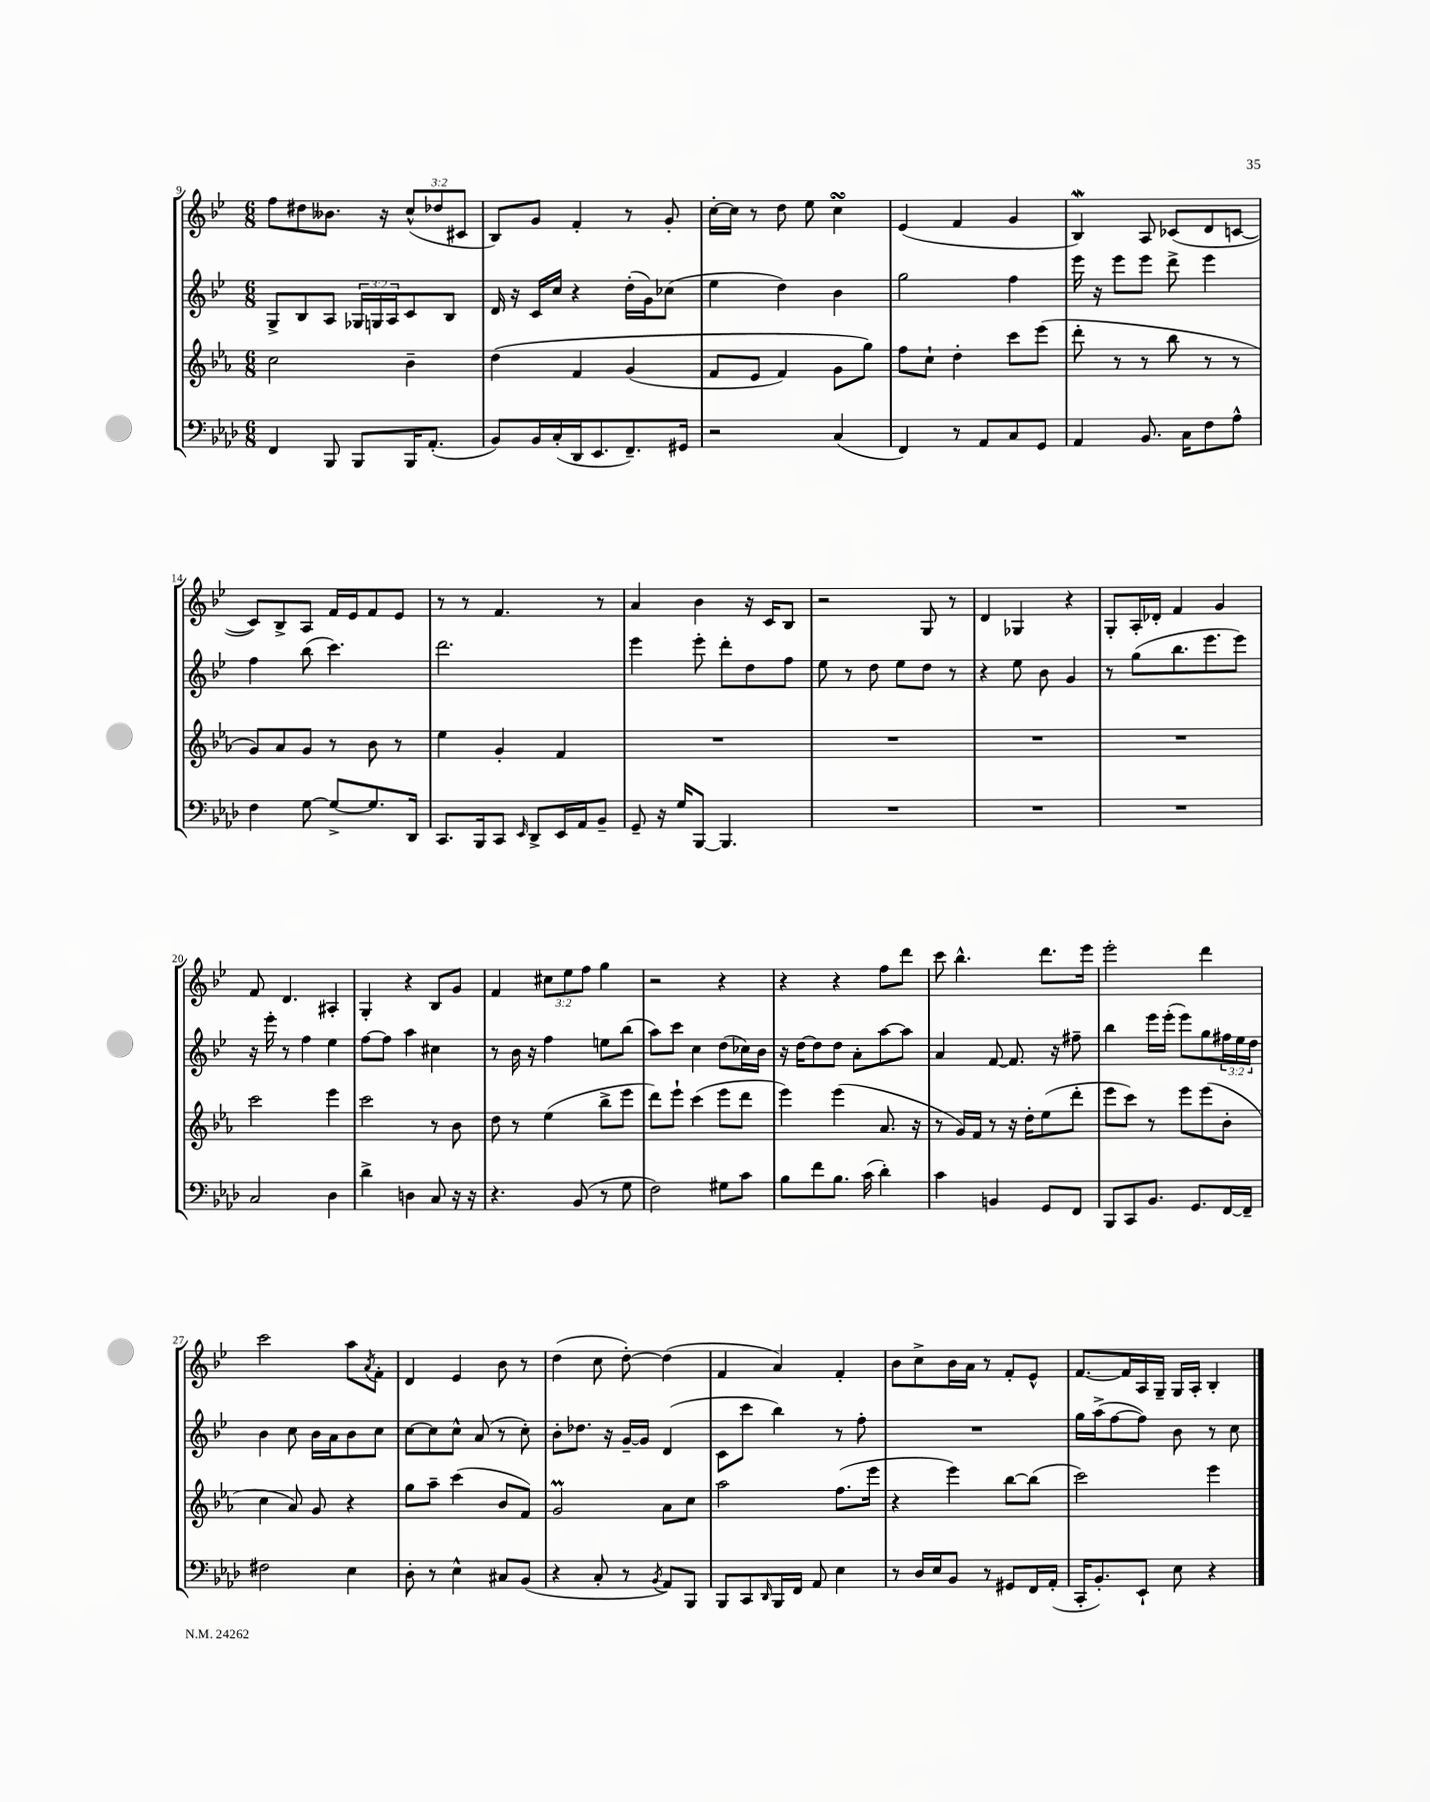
<<
\new StaffGroup <<
\new Staff = "s0" {
    \clef treble \key bes \major \numericTimeSignature \time 6/8 \override Staff.TupletNumber.text = #tuplet-number::calc-fraction-text
    f''8 dis''8 beses'8. r16 \tuplet 3/2 { c''8-^( des''8 cis'8 } |
    bes8) g'8 f'4-. r8 g'8-. |
    c''16~-. c''16 r8 d''8 ees''8 c''4\turn |
    ees'4( f'4 g'4 |
    bes4\mordent) a8 ces'8( d'8 c'8~ |
    c'8) bes8-> a8 f'16 ees'16 f'8 ees'8 |
    r8 r8 f'4. r8 |
    a'4 bes'4 r16 c'16 bes8 |
    r2 g8 r8 |
    d'4 ges4 r4 |
    g8-. a16-. des'16-. f'4 g'4 |
    f'8 d'4. ais4-. |
    g4-. r4 bes8 g'8 |
    f'4 \tuplet 3/2 { cis''8 ees''8 f''8 } g''4 |
    r2 r4 |
    r4 r4 f''8 d'''8 |
    c'''8 bes''4.-^ d'''8. ees'''16 |
    ees'''2-. d'''4 |
    c'''2 a''8 \acciaccatura { a'8 } f'8-. |
    d'4 ees'4 bes'8 r8 |
    d''4( c''8 d''8~-.) d''4( |
    f'4 a'4) f'4-. |
    bes'8 c''8-> bes'16 a'16 r8 f'8-. ees'8-^ |
    f'8.~ f'16 a16 g16-- g16 a16-. bes4-. \bar "|." |
}
\new Staff = "s1" {
    \clef treble \key bes \major \numericTimeSignature \time 6/8 \override Staff.TupletNumber.text = #tuplet-number::calc-fraction-text
    g8-> bes8 a8 \tuplet 3/2 { ges16 g16 a16 } c'8 bes8 |
    d'16 r16 c'16 c''16 r4 d''16-.( g'16) ces''8( |
    ees''4 d''4) bes'4 |
    g''2 f''4 |
    ees'''16 r16 ees'''8 ees'''8 d'''8-> ees'''4 |
    f''4 bes''8( c'''4.) |
    d'''2. |
    ees'''4 ees'''8-. d'''8-. d''8 f''8 |
    ees''8 r8 d''8 ees''8 d''8 r8 |
    r4 ees''8 bes'8 g'4 |
    r8 g''8( bes''8. ees'''8. ees'''8) |
    r16 ees'''16-. r8 f''4 ees''4 |
    f''8~ f''8 a''4 cis''4 |
    r8 bes'16 r16 f''4 e''8 bes''8( |
    a''8) c'''8 c''4 d''8( ces''16) bes'16 |
    r16 d''16~ d''8 d''8 a'8-. a''8~ a''8 |
    a'4 f'8~ f'8. r16 fis''8-- |
    bes''4 ees'''16 ees'''16-.( ees'''8) g''8 \tuplet 3/2 { fis''16 ees''16 d''16 } |
    bes'4 c''8 bes'16 a'16 bes'8 c''8 |
    c''8~ c''8 c''8-^ a'8( r8 c''8-.) |
    bes'8-. des''8. r16 g'16~-- g'16 d'4( |
    c'8 c'''8 bes''4) r8 f''8-. |
    R2. |
    g''16 a''16->( f''8~ f''8) bes'8 r8 c''8 \bar "|." |
}
\new Staff = "s2" {
    \clef treble \key ees \major \numericTimeSignature \time 6/8
    c''2 bes'4-- |
    d''4\( f'4 g'4( |
    f'8 ees'8 f'4) g'8 g''8\) |
    f''8 c''8-! d''4-. c'''8 ees'''8( |
    d'''8-. r8 r8 bes''8 r8 r8 |
    g'8) aes'8 g'8 r8 bes'8 r8 |
    ees''4 g'4-. f'4 |
    R2. |
    R2. |
    R2. |
    R2. |
    c'''2 ees'''4 |
    c'''2 r8 bes'8 |
    d''8 r8 ees''4( bes''8-> ees'''8 |
    d'''8) ees'''8-! c'''4( ees'''8 d'''8 |
    ees'''4) ees'''4( aes'8. r16 |
    r8 g'16) f'16 r8 r16 d''16-. ees''8( d'''8-. |
    ees'''8 c'''8) r8 ees'''8 ees'''8( bes'8-. |
    c''4 aes'8) g'8 r4 |
    g''8 aes''8-- c'''4( bes'8 f'8) |
    g'2\prall aes'8 c''8 |
    aes''2 f''8.( ees'''16 |
    r4 ees'''4) bes''8~ bes''8( |
    c'''2) ees'''4 \bar "|." |
}
\new Staff = "s3" {
    \clef bass \key aes \major \numericTimeSignature \time 6/8
    f,4 bes,,8 bes,,8 bes,,16 aes,8.-.( |
    bes,8) bes,16 c16-.( des,16 ees,8. f,8.--) gis,16 |
    r2 c4( |
    f,4) r8 aes,8 c8 g,8 |
    aes,4 bes,8. c16 f8 aes8-^ |
    f4 g8~ g8~-> g8. des,16 |
    c,8. bes,,16 c,8 \grace { ees,16 } des,8-> ees,16 aes,16 bes,8-- |
    g,8-- r16 g16 bes,,8~ bes,,4. |
    R2. |
    R2. |
    R2. |
    c2 des4 |
    des'4-> d4 c8 r16 r16 |
    r4. bes,8( r8 g8 |
    f2) gis8 c'8 |
    bes8 f'8 bes8. c'16( des'4-.) |
    c'4 b,4 g,8 f,8 |
    bes,,8 c,8 bes,8. g,8. f,16~ f,16-- |
    fis2 ees4 |
    des8-. r8 ees4-^ cis8 bes,8( |
    r4 c8-. r8 \acciaccatura { bes,8 } aes,8) bes,,8 |
    bes,,8 c,8 \grace { des,16 } bes,,16 f,16 aes,8 ees4 |
    r8 des16 ees16 bes,8 r8 gis,8 f,16 aes,16-.( |
    c,16-. bes,8.-.) ees,8-! ees8 r4 \bar "|." |
}
>>
>>
\layout { \context { \Score currentBarNumber = #9 } }
